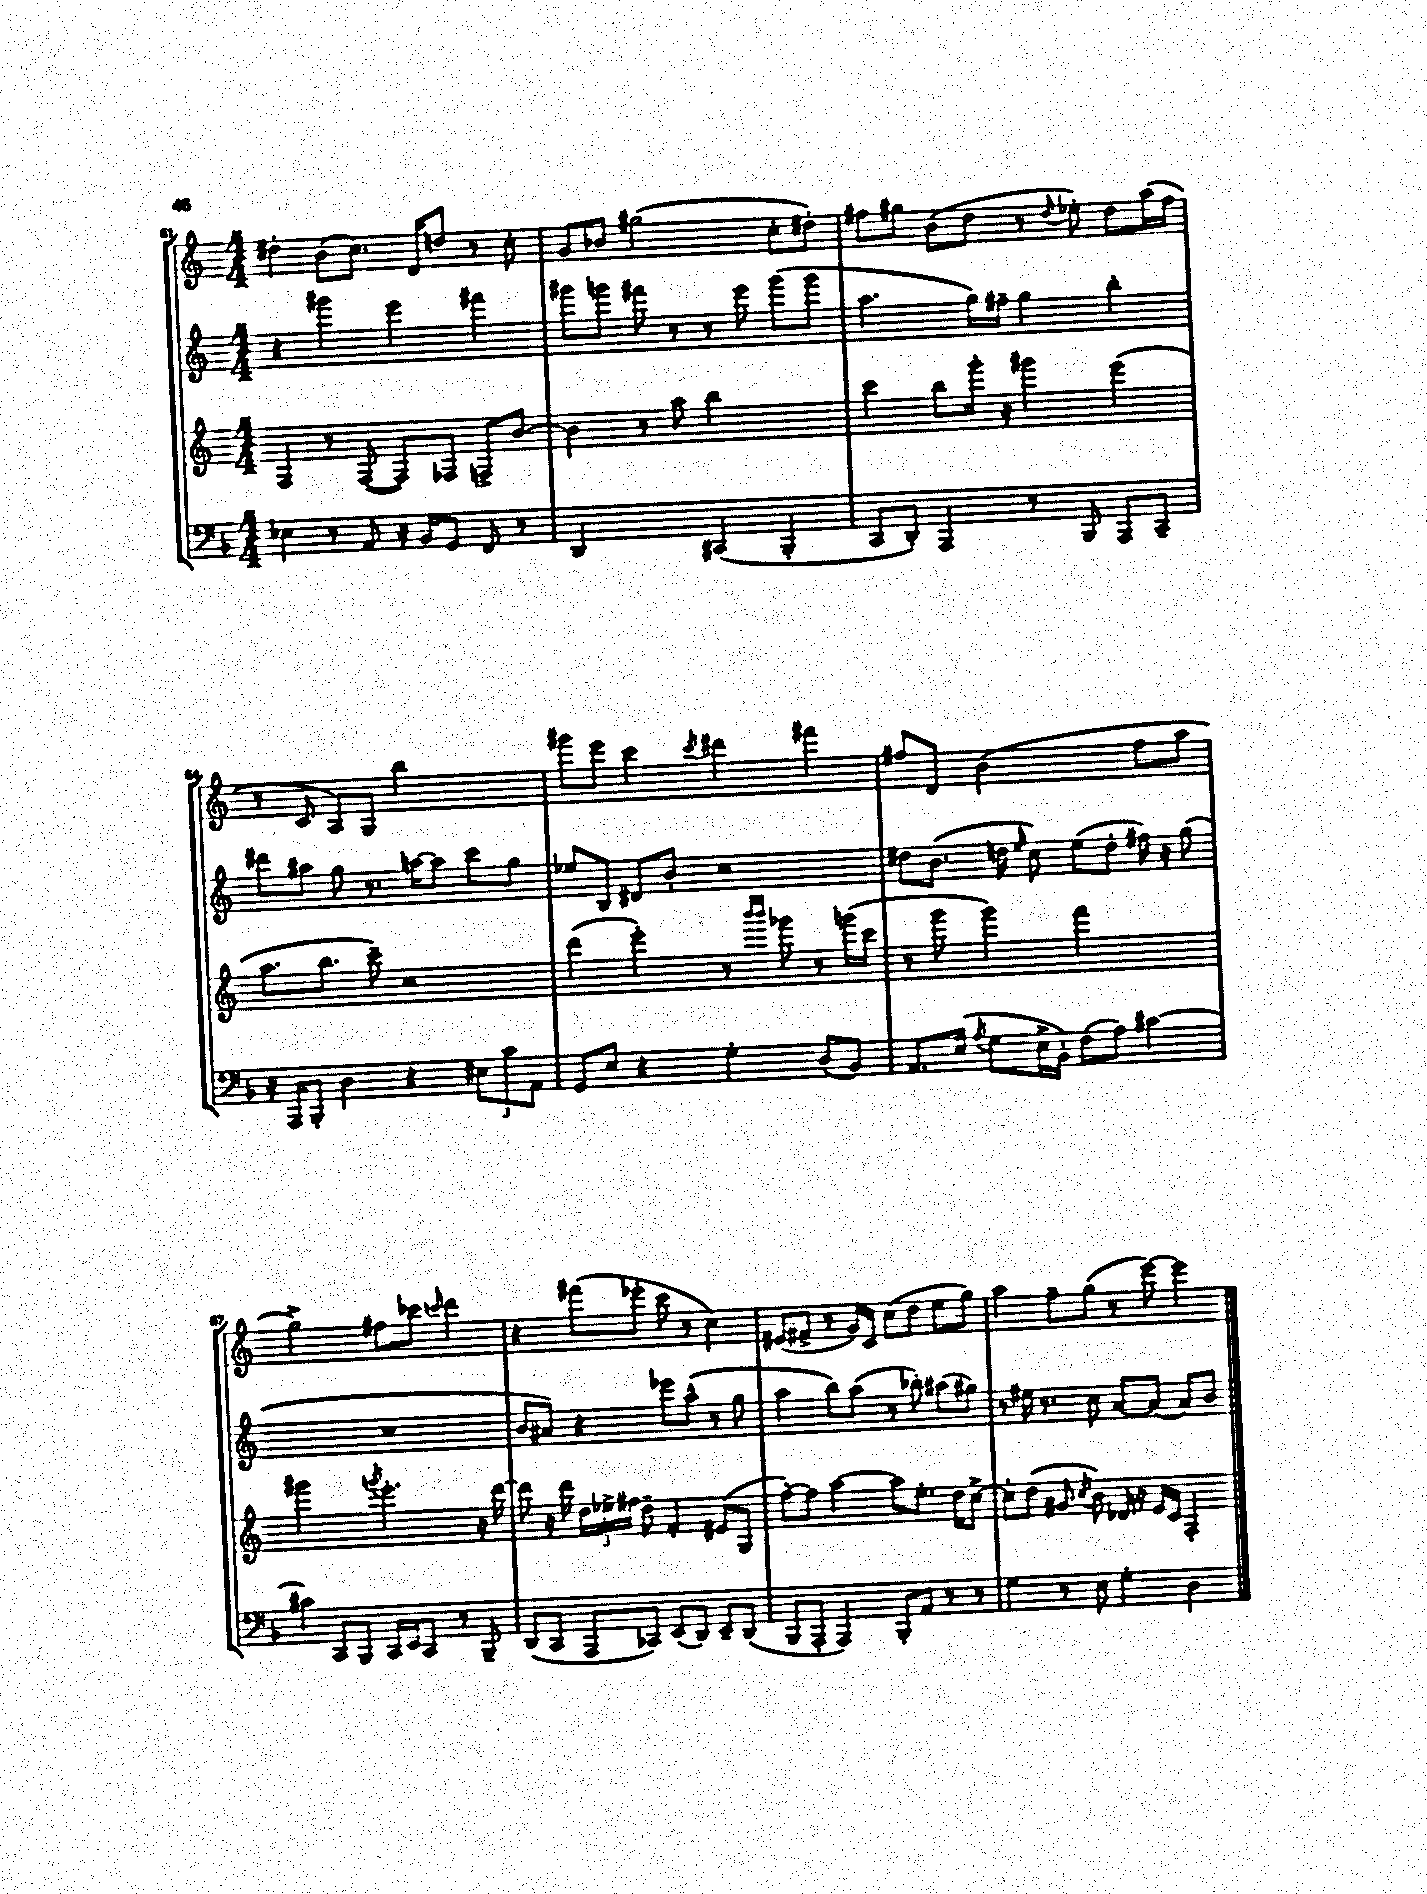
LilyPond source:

<<
\new StaffGroup <<
\new Staff = "s0" {
    \clef treble \key c \major \numericTimeSignature \time 4/4
    \autoBeamOff dis''4-. b'8[( c''8.]) d'16[ d''8] r8 c''8-. |
    g'8[ bes'8] gis''2( c''8[-. dis''8]-.) |
    fis''8[ gis''8] b'8[( d''8] r8 \appoggiatura { d''8 } ees''8-.) d''8[ a''16( fis''16] |
    r8 c'8 a8[) g8] b''2 |
    gis'''8[ e'''8] c'''4 \acciaccatura { c'''8 } dis'''4 fis'''4 |
    fis''8[ d'8] b'2( fis''8[ a''8] |
    g''2->) fis''8[ ces'''8] \grace { c'''16 } d'''4 |
    r4 fis'''8[( ees'''8]-. c'''8 r8 c''4) |
    eis'8[( fis'8]-> r8 g'16[) c'16] c''8[( d''8] e''8[ g''8]) |
    a''4 f''8[-- g''8]( r8 e'''8~) e'''4 \bar "|." |
}
\new Staff = "s1" {
    \clef treble \key c \major \numericTimeSignature \time 4/4
    \autoBeamOff r4 gis'''4 e'''4 fis'''4 |
    gis'''8[ g'''8] fis'''8 r8 r8 e'''8 g'''8[( g'''8] |
    a''4. g''16[) fis''16]-- g''4 b''4-. |
    dis'''8[ ais''8] g''8 r8. a''16[~ a''8] c'''8[ g''8] |
    ees''8[ b8] dis'8[ b'8]-. r2 |
    dis''8[ b'8.]( d''16 \grace { e''16 } c''8) e''8[( d''8]-. fis''16) r16 g''8( |
    R1 |
    b'8[ ais'8]) r4 ees'''8[ a''8]-^( r8 g''8 |
    a''4 b''8[) a''8]( r8 bes''8-.) ais''8[( gis''8]) |
    r8 eis''16 r8. c''8 a'8[~ a'8]( a'8[) b'8] \bar "|." |
}
\new Staff = "s2" {
    \clef treble \key c \major \numericTimeSignature \time 4/4
    \autoBeamOff f4 r8 f8~( f8[) fes8] f8[-> b'8]~ |
    b'4 r8 a''8 b''2 |
    c'''4 b''8[ g'''16]-. r16 gis'''4 e'''4( |
    a''8.[ b''8.] c'''8--) r2 |
    d'''4( e'''4-.) r8 \grace { b'''16[ b'''16] } ges'''8 r8 g'''16[( c'''16] |
    r8 g'''8 g'''4) f'''2 |
    gis'''2 \acciaccatura { g'''8 } e'''4.-. r16 d'''16~ |
    d'''8 r16 d'''16 \tuplet 3/2 { d''16[ ees''16-> fis''16] } d''8-- f'4-. eis'8[( g8] |
    f''8[~-.) f''8] a''4~ a''8[ e''8.]-. d''16[ c''8]~-> |
    c''8[-. d''8]( gis'8 \acciaccatura { c''8 } b'8) des'16 r16 e'16[ c'16] f4-. \bar "|." |
}
\new Staff = "s3" {
    \clef bass \key f \major \numericTimeSignature \time 4/4
    \autoBeamOff ees4 r8 a,8 r16 bes,16[ g,8] f,8 r8 |
    d,2 cis,4( bes,,4-. |
    c,8[ d,8]-.) a,,4 r8 bes,,8 a,,8[ c,8]-- |
    r16 a,,16[ bes,,8]-. d4 r4 \tuplet 3/2 { eis8[ c'8 a,8] } |
    g,8[ e8] r4 g4-. d8[( bes,8]) |
    a,8.[ e16]( \acciaccatura { a8 } g8[ e16-> bes,16]-.) f8[( a8]) cis'4~ |
    cis'4 c,8[ bes,,8] c,16[ e,16 c,8] r8 bes,,8-- |
    d,8[( c,8] a,,8[ ces,8]) e,8[( d,8]) e,8[-- d,8]( |
    bes,,8[ a,,8]-. a,,4) bes,,8[-. a,8] r8 r8 |
    g4 r8 e8 g4-. d4 \bar "|." |
}
>>
>>
\layout { \context { \Score currentBarNumber = #61 } }
